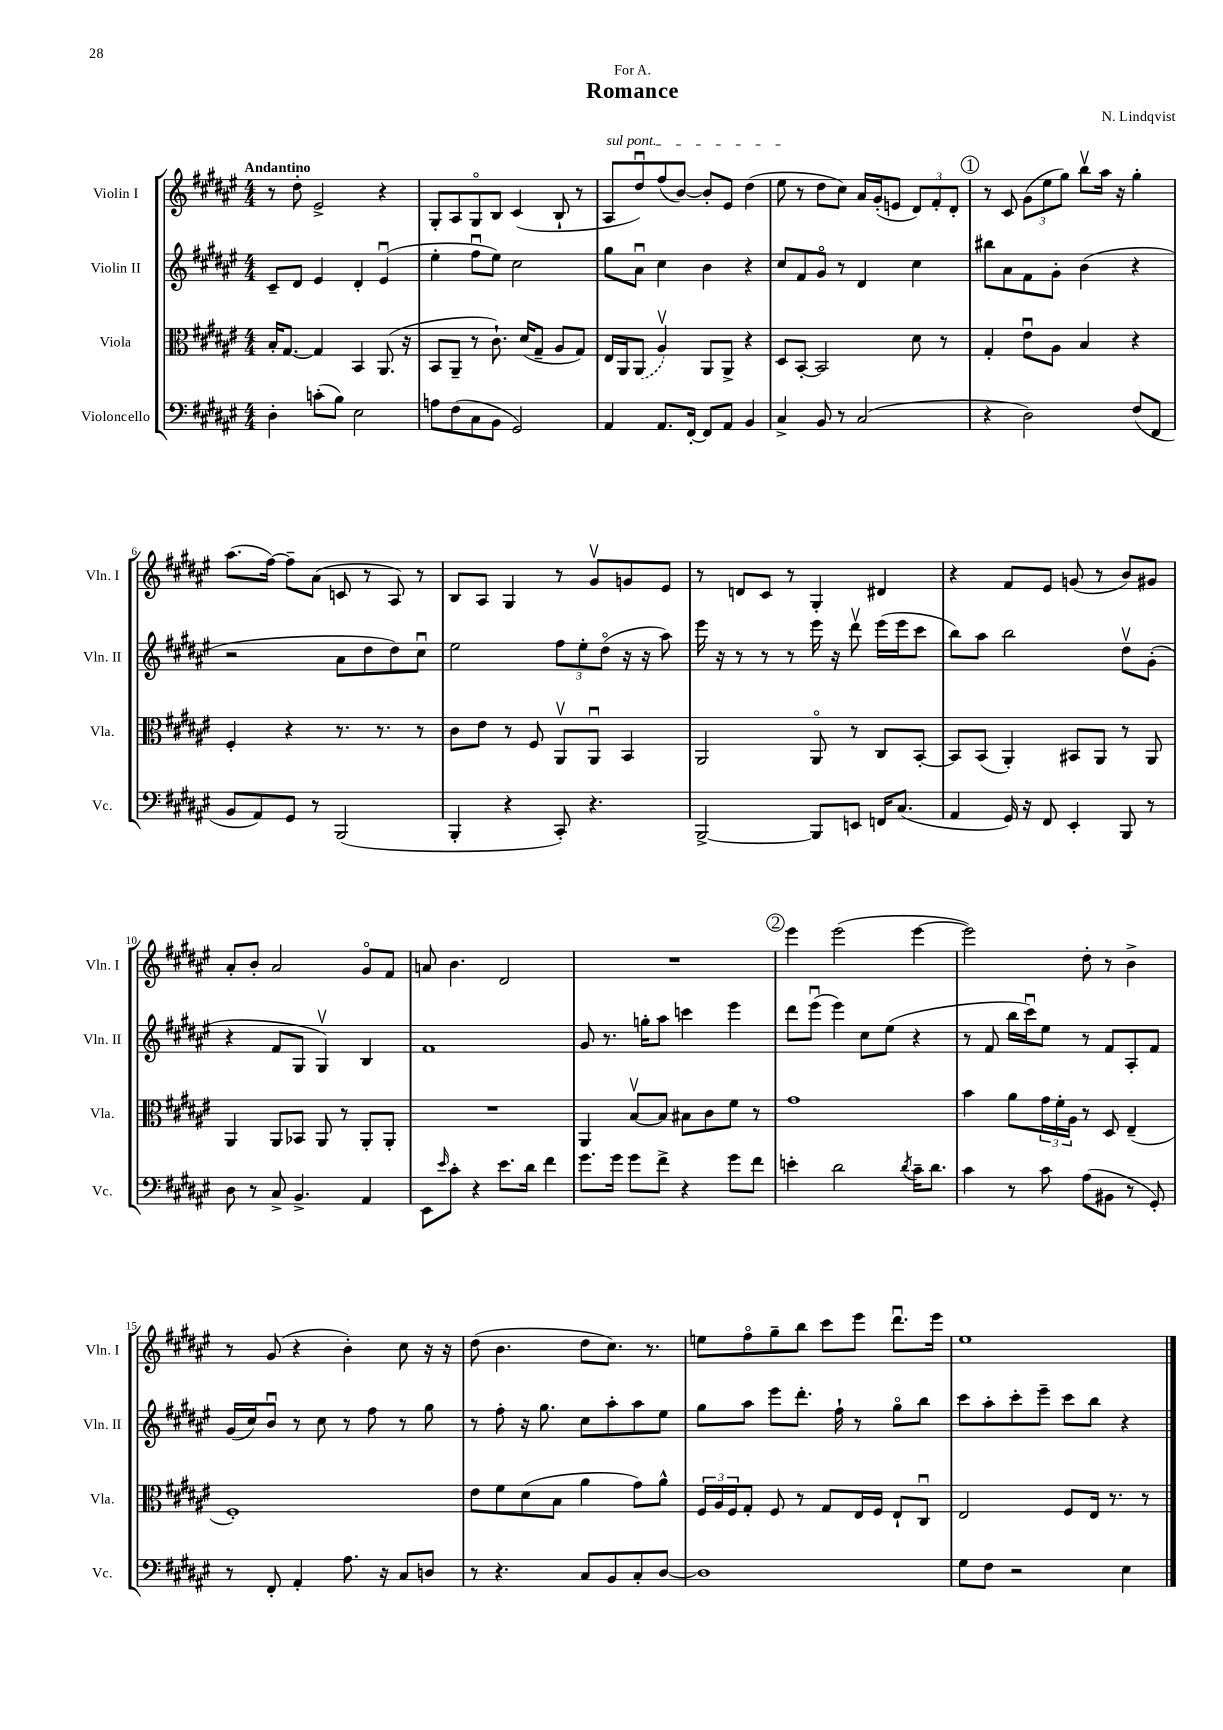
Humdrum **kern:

**kern	**kern	**kern	**kern
*part4	*part3	*part2	*part1
*staff4	*staff3	*staff2	*staff1
*I"Violoncello	*I"Viola	*I"Violin II	*I"Violin I
*I'Vc.	*I'Vla.	*I'Vln. II	*I'Vln. I
*clefF4	*clefC3	*clefG2	*clefG2
*k[f#c#g#d#a#e#]	*k[f#c#g#d#a#e#]	*k[f#c#g#d#a#e#]	*k[f#c#g#d#a#e#]
*M4/4	*M4/4	*M4/4	*M4/4
=1	=1	=1	=1
!	!	!	!LO:TX:a:B:t=Andantino
4D#'\	16B'/KL	8c#~/L	8r
.	[8.G#/J	.	.
.	.	8d#/J	8dd#'\
(8cn'\L	4G#/]	4e#/	2e#^/
8B\J)	.	.	.
2E#\	4BB/	4d#'/	.
.	(8.AA#/	(4e#u/	4r
.	16r	.	.
=2	=2	=2	=2
8An\L	8BB/L	4ee#'\	8G#'/L
(8F#\	8AA#~/J	.	8A#/
8C#\	8r	8ff#u\L	8G#/
8BB\J	8.c#`\)	8ee#\J)	8B/J
2GG#/)	.	2cc#\	(4c#/
.	(16d#/KL	.	.
.	8G#~/J	.	.
.	8A#/L	.	8B`/
.	8G#/J)	.	8r
=3	=3	=3	=3
!	!	!	!LO:TX:a:i:t=sul pont.
4AA#/	16E#/LL	8gg#\L	8A#/L
.	16AA#/J	.	.
.	(8AA#/J	8a#u\J	8dd#u/)
8.AA#/L	4A#v/)	4cc#\	(8ff#/
.	.	.	[8b/J)
[16FF#'/Jk	.	.	.
8FF#/L]	8AA#/L	4b\	8b'/L]
8AA#/J	8AA#^/J	.	8e#/J
4BB/	4r	4r	(4dd#\
=4	=4	=4	=4
4C#^/	8D#/L	8cc#/L	8ee#\
.	[8BB'/J	8f#/	8r
8BB/	2BB/]	8g#/J	8dd#\L
8r	.	8r	8cc#\J)
(2C#/	.	4d#/	16a#/LL
.	.	.	(16g#'/J
.	.	.	8en/J
.	8d#\	4cc#\	12d#/L)
.	.	.	12f#'/
.	8r	.	.
.	.	.	12d#'/J
!!LO:REH:place=s1:t=1
=5	=5	=5	=5
4r	4G#'/	8bb#X\L	8r
.	.	8a#\	8c#/
2D#\)	8e#u\L	8f#\	(12g#\L
.	.	.	12ee#\
.	8A#\J	8g#'\J	.
.	.	.	12gg#\J)
.	4B/	(4b\	8bbv\L
.	.	.	16aa#\Jk
.	.	.	16r
(8F#/L	4r	4r	4gg#'\
8FF#/J	.	.	.
!!LO:LB:g=z
=6	=6	=6	=6
8BB/L	4F#'/	2r	(8.aa#\L
8AA#/)	.	.	.
.	.	.	[16ff#\Jk)
8GG#/J	4r	.	8ff#~\L]
8r	.	.	(8a#\J
(2BBB/	8.r	8a#\L	8cn/
.	.	8dd#\	8r
.	8.r	.	.
.	.	8dd#\)	8A#/)
.	8r	8cc#u\J	8r
=7	=7	=7	=7
4BBB'/	8c#\L	2ee#\	8B/L
.	8e#\J	.	8A#/J
4r	8r	.	4G#/
.	8F#/	.	.
8CC#'/)	8AA#v/L	12ff#\L	8r
.	.	12ee#'\	.
4.r	8AA#u/J	.	8g#v/L
.	.	(12dd#\J	.
.	4BB/	16r	8gn/
.	.	16r	.
.	.	8aa#\)	8e#/J
=8	=8	=8	=8
[2BBB^/	2AA#/	16eee#\	8r
.	.	16r	.
.	.	8r	8dn/L
.	.	8r	8c#/J
.	.	8r	8r
8BBB/L]	8AA#/	16eee#\	4G#'/
.	.	16r	.
8EEn/J	8r	8ddd#v\	.
16FFn/KL	8C#/L	(16eee#\LL	4d#X/
(8.C#/J	.	16eee#\J	.
.	[8BB'/J	8ccc#\J	.
=9	=9	=9	=9
4AA#/	8BB/L]	8bb\L)	4r
.	(8BB/J	8aa#\J	.
16GG#/)	4AA#'/)	2bb\	8f#/L
16r	.	.	.
8FF#/	.	.	8e#/J
4EE#'/	8BB#X/L	.	(8gn/
.	8AA#/J	.	8r
8BBB/	8r	8dd#v\L	8b/L)
8r	8AA#/	(8g#'\J	8g#X/J
!!LO:LB:g=z
=10	=10	=10	=10
8D#\	4AA#/	4r	8a#'/L
8r	.	.	8b'/J
8C#^/	8AA#/L	8f#/L	2a#/
4.BB^/	8BB-X/J	8G#/J	.
.	8AA#/	4G#v/)	.
.	8r	.	.
4AA#/	8AA#'/L	4B/	8g#/L
.	8AA#'/J	.	8f#/J
=11	=11	=11	=11
8EE#\L	1r	1f#	8an/
16qqe#/	.	.	.
8c#'\J	.	.	4.b\
4r	.	.	.
8.e#\L	.	.	2d#/
16d#\Jk	.	.	.
4f#\	.	.	.
=12	=12	=12	=12
8.g#\L	4AA#/	8g#/	1r
.	.	8.r	.
16g#\Jk	.	.	.
8g#\L	[8Bv/L	.	.
.	.	16ggn'\KL	.
8f#^\J	8B/J]	8aa#\J	.
4r	8B#X\L	4cccn\	.
.	8c#\	.	.
8g#\L	8f#\J	4eee#\	.
8f#\J	8r	.	.
!!LO:REH:place=s1:t=2
=13	=13	=13	=13
4en'\	1g#	8ddd#\L	4eee#\
.	.	(8eee#u\J	.
2d#\	.	4eee#\)	(2eee#\
.	.	8cc#\L	.
.	.	(8ee#\J	.
8qd#/	.	.	.
16c#~\KL	.	4r	[4eee#\
8.d#\J	.	.	.
=14	=14	=14	=14
4c#\	4b\	8r	2eee#\])
.	.	8f#/	.
8r	8a#\L	16bb\LL	.
.	.	16ccc#u\J)	.
8c#\	24g#\L	8ee#\J	.
.	24f#'\	.	.
.	24A#\JJ	.	.
(8A#\L	8r	8r	8dd#'\
8BB#X\J	8D#/	8f#/L	8r
8r	(4E#~/	8A#'/	4b^\
8GG#'/)	.	8f#/J	.
!!LO:LB:g=z
=15	=15	=15	=15
8r	1F#')	(16g#/LL	8r
.	.	16cc#/J)	.
8FF#'/	.	8bu/J	(8g#/
4AA#'/	.	8r	4r
.	.	8cc#\	.
8.A#\	.	8r	4b'\)
.	.	8ff#\	.
16r	.	.	.
8C#/L	.	8r	8cc#\
8Dn/J	.	8gg#\	16r
.	.	.	16r
=16	=16	=16	=16
8r	8e#\L	8r	(8dd#\
4.r	8f#\	8ff#'\	4.b\
.	(8d#\	16r	.
.	.	8.gg#\	.
.	8B\J	.	.
8C#/L	4a#\	8cc#\L	8dd#\L
8BB/	.	8aa#'\	8.cc#\J)
8C#'/	8g#\L)	8aa#\	.
.	.	.	8.r
[8D#/J	8a#^^\J	8ee#\J	.
=17	=17	=17	=17
1D#]	24F#/LL	8gg#\L	8een\L
.	24A#/	.	.
.	24F#/J	.	.
.	8G#'/J	8aa#\J	8ff#\
.	8F#/	8eee#\L	8gg#~\
.	8r	8.ddd#'\J	8bb\J
.	8G#/L	.	8ccc#\L
.	.	16ff#`\	.
.	16E#/L	8r	8eee#\J
.	16F#/JJ	.	.
.	8E#`/L	8gg#\L	8.ddd#u\L
.	8C#u/J	8bb\J	.
.	.	.	16eee#\Jk
=18	=18	=18	=18
8G#\L	2E#/	8ccc#\L	1ee#
8F#\J	.	8aa#'\	.
2r	.	8ccc#'\	.
.	.	8eee#~\J	.
.	8F#/L	8ccc#\L	.
.	16E#/Jk	8bb\J	.
.	8.r	.	.
4E#\	.	4r	.
.	8r	.	.
==	==	==	==
*-	*-	*-	*-
